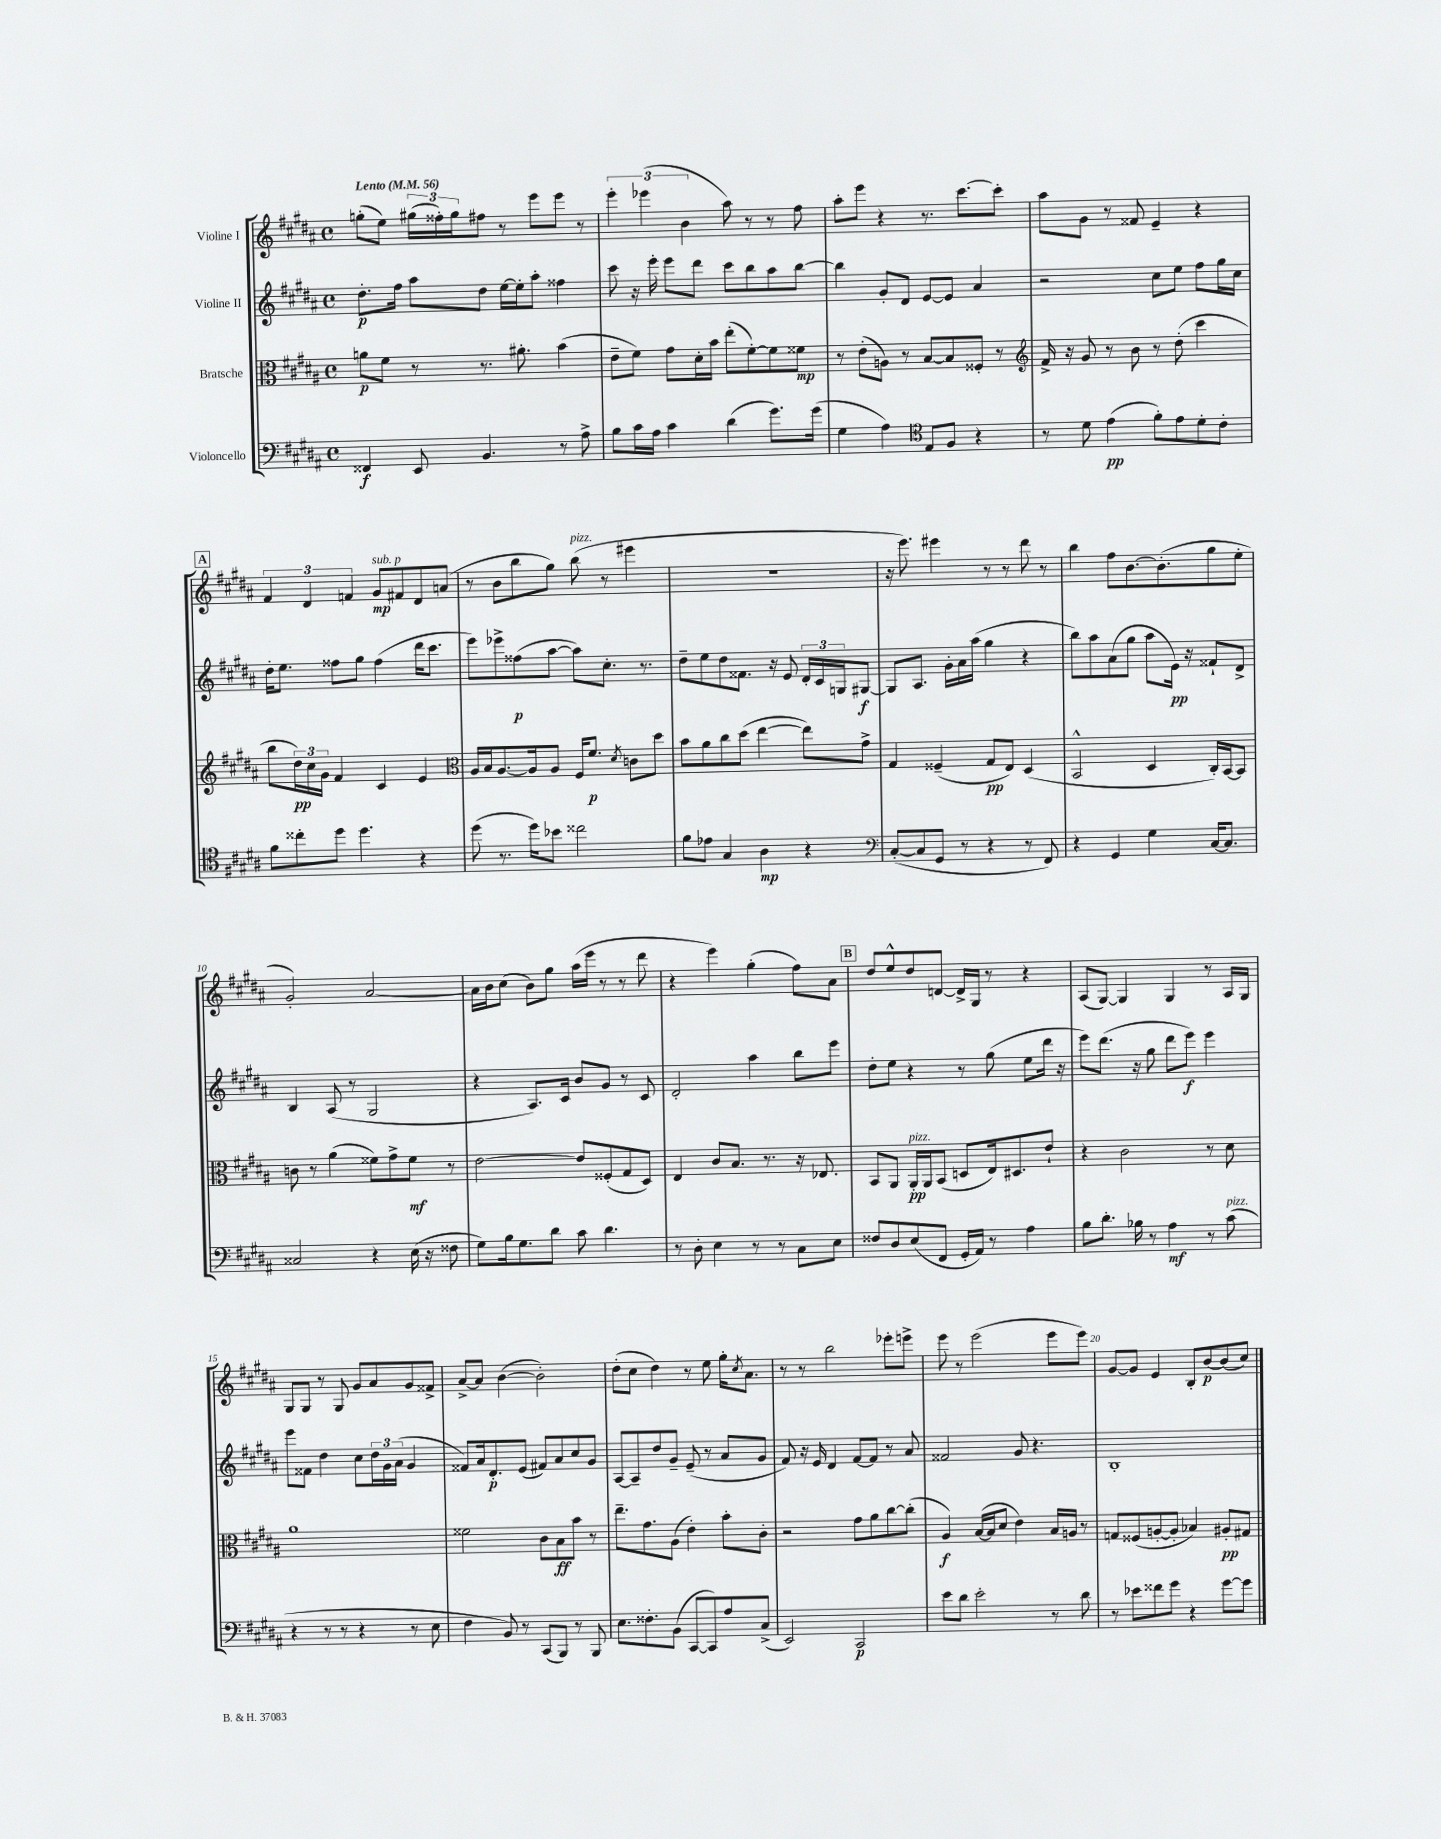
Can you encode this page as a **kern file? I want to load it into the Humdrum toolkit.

**kern	**dynam	**kern	**dynam	**kern	**dynam	**kern	**dynam
*part4	*part4	*part3	*part3	*part2	*part2	*part1	*part1
*staff4	*staff4	*staff3	*staff3	*staff2	*staff2	*staff1	*staff1
*I"Violoncello	*	*I"Bratsche	*	*I"Violine II	*	*I"Violine I	*
*clefF4	*	*clefC3	*	*clefG2	*	*clefG2	*
*k[f#c#g#d#a#]	*	*k[f#c#g#d#a#]	*	*k[f#c#g#d#a#]	*	*k[f#c#g#d#a#]	*
*M4/4	*	*M4/4	*	*M4/4	*	*M4/4	*
*met(c)	*	*met(c)	*	*met(c)	*	*met(c)	*
*MM56	*	*MM56	*	*MM56	*	*MM56	*
=1	=1	=1	=1	=1	=1	=1	=1
!	!	!	!	!	!	!LO:TX:a:B:t=Lento	!
4FF##X/	f	8an\L	p	8.dd#'\L	p	(8ggn'\L	.
.	.	8f#\J	.	.	.	8ee\J)	.
.	.	.	.	16ff#\Jk	.	.	.
8EE/	.	8r	.	8aa#\L	.	(24gg#X\LL	.
.	.	.	.	.	.	24ff##X'\)	.
.	.	.	.	.	.	24gg#\J	.
4.BB/	.	8.r	.	8dd#\J	.	8ff#X\J	.
.	.	.	.	[16ee\LL	.	8r	.
.	.	8.a#X'\	.	16ee'\J]	.	.	.
.	.	.	.	8aa#'\J	.	8eee\L	.
8r	.	(4b\	.	4ff##X\	.	8eee\J	.
8A#^\	.	.	.	.	.	8r	.
=2	=2	=2	=2	=2	=2	=2	=2
8B\L	.	8e~\L	.	8ccc#\	.	6eee'\	.
16c#\L	.	8f#\J)	.	16r	.	.	.
.	.	.	.	.	.	(6eee-X\	.
16A#\JJ	.	.	.	16eee'\	.	.	.
4c#\	.	8g#\L	.	8eee\L	.	.	.
.	.	.	.	.	.	6b\	.
.	.	16d#'\L	.	8ddd#\J	.	.	.
.	.	16b\JJ	.	.	.	.	.
(4d#\	.	(8ee'\L	.	8ccc#\L	.	8aa#\)	.
.	.	[8f#'\)	.	8bb\	.	8r	.
8.g#\L)	.	8f#\]	.	8aa#\	.	8r	.
.	.	8f##X\J	mp	[8bb\J	.	8ff#\	.
(16g#\Jk	.	.	.	.	.	.	.
=3	=3	=3	=3	=3	=3	=3	=3
4G#\	.	8r	.	4bb\]	.	8aa#'\L	.
.	.	(8e'\L	.	.	.	8eee\J	.
4A#\)	.	8An\J)	.	8g#'/L	.	4r	.
.	.	8r	.	8d#/J	.	.	.
*clefC4	*	*	*	*	*	*	*
8E/L	.	[8B/L	.	[8e/L	.	8.r	.
8F#/J	.	8B/]	.	8e/J]	.	.	.
.	.	.	.	.	.	[8.ccc#\L	.
4r	.	8F##X'/J	.	4a#/	.	.	.
.	.	8r	.	.	.	8ccc#'\J]	.
=4	=4	=4	=4	=4	=4	=4	=4
*	*	*clefG2	*	*	*	*	*
8r	.	16f#^/	.	2r	.	8aa#\L	.
.	.	16r	.	.	.	.	.
8d#\	.	8g#/	.	.	.	8g#\J	.
(4e\	pp	8r	.	.	.	8r	.
.	.	8b\	.	.	.	8f##X/	.
8f#'\L)	.	8r	.	8cc#\L	.	4e~/	.
8e\	.	(8dd#'\	.	8ee\J	.	.	.
8d#'\	.	4ccc#\	.	8ff#\L	.	4r	.
8c#'\J	.	.	.	16gg#\L	.	.	.
.	.	.	.	16cc#\JJ	.	.	.
!!LO:LB:g=z
!!LO:REH:place=s1:t=A
=5	=5	=5	=5	=5	=5	=5	=5
8f#\L	.	8bb\L	.	16dd#'\KL	.	6f#/	.
.	.	.	.	8.ee\J	.	.	.
8cc##X'\	.	24dd#\L)	pp	.	.	.	.
.	.	24cc#\	.	.	.	6d#/	.
.	.	24g#\JJ	.	.	.	.	.
8dd#\J	.	4f#/	.	8ff##X\L	.	.	.
.	.	.	.	.	.	6fn/	.
4.dd#\	.	.	.	8gg#\J	.	.	.
!	!	!	!	!	!	!LO:TX:a:i:t=sub. p	!
.	.	4c#/	.	(4ff##\	.	8g#/L	mp
.	.	.	.	.	.	8f#X/	.
4r	.	4e/	.	16ddd#\KL	.	8d#/	.
.	.	.	.	8.ccc#\J	.	.	.
.	.	.	.	.	.	(8an/J	.
=6	=6	=6	=6	=6	=6	=6	=6
*	*	*clefC3	*	*	*	*	*
(8dd#\	.	16A#/LL	.	8eee\L)	.	8r	.
.	.	16B/J	.	.	.	.	.
8.r	.	[8.A#/	.	8eee-X^\	.	8b\L	.
.	.	.	.	(8ff##X\	p	8bb\	.
16dd#\KL)	.	16A#/k]	.	.	.	.	.
8b-X\J	.	8A#/J	.	[8aa#\J	.	8gg#\J)	.
!	!	!	!	!	!	!LO:TX:a:i:t=pizz.	!
2cc##X\	.	16F#/KL	.	8aa#\L])	.	(8bb\	.
.	.	8.f#/J	p	.	.	.	.
.	.	.	.	8.cc#'\J	.	8r	.
.	.	8qd#/	.	.	.	.	.
.	.	8cn\L	.	.	.	4eee#X\	.
.	.	.	.	8.r	.	.	.
.	.	8dd#\J	.	.	.	.	.
=7	=7	=7	=7	=7	=7	=7	=7
8f#\L	.	8b\L	.	8dd#~\L	.	1r	.
8e-X\J	.	8a#\	.	8ee\	.	.	.
4G#/	.	8cc#\	.	8dd#\	.	.	.
.	.	(8dd#\J	.	8.f##X\J	.	.	.
4A#\	mp	[4ee\	.	.	.	.	.
.	.	.	.	16r	.	.	.
.	.	.	.	8e/	.	.	.
4r	.	8ee\L])	.	24d#'/LL	.	.	.
.	.	.	.	24c#/	.	.	.
.	.	.	.	24Gn/J	.	.	.
.	.	8g#^\J	.	[8G#X/J	f	.	.
=8	=8	=8	=8	=8	=8	=8	=8
*clefF4	*	*	*	*	*	*	*
([8C#'/L	.	4G#/	.	8G#/L]	.	16r	.
.	.	.	.	.	.	8.eee\)	.
8C#/]	.	.	.	8.A#/J	.	.	.
8GG#/J	.	(4F##X~/	.	.	.	4eee#X\	.
.	.	.	.	16g#'\LL	.	.	.
8r	.	.	.	16a#\	.	.	.
.	.	.	.	(16aa#\JJ	.	.	.
4r	.	8G#/L	pp	4gg#\	.	8r	.
.	.	8E/J)	.	.	.	8r	.
8r	.	(4D#/	.	4r	.	8ddd#\	.
8FF#/)	.	.	.	.	.	8r	.
=9	=9	=9	=9	=9	=9	=9	=9
4r	.	2BB^^/	.	8bb\L)	.	4bb\	.
.	.	.	.	8aa#\	.	.	.
4GG#/	.	.	.	(8a#\	.	8ff#\L	.
.	.	.	.	8gg#\J	.	[8.b\	.
4G#\	.	4D#/	.	8aa#\L	.	.	.
.	.	.	.	.	.	(8.b'\]	.
.	.	.	.	16e\Jk)	pp	.	.
.	.	.	.	16r	.	.	.
[16C#/KL	.	16C#'/LL)	.	8f##X`/L	.	8gg#\	.
8.C#/J]	.	[16BB/J	.	.	.	.	.
.	.	8BB/J]	.	8d#^/J	.	8ee'\J	.
!!LO:LB:g=z
=10	=10	=10	=10	=10	=10	=10	=10
2C##X/	.	8cn\	.	4B/	.	2g#'/)	.
.	.	8r	.	.	.	.	.
.	.	(4a#\	.	(8A#/	.	.	.
.	.	.	.	8r	.	.	.
4r	.	8f##X\L)	.	2G#/	.	[2a#/	.
.	.	8g#^\	.	.	.	.	.
(16E\	.	8f##\J	mf	.	.	.	.
16r	.	.	.	.	.	.	.
8F##X\	.	8r	.	.	.	.	.
=11	=11	=11	=11	=11	=11	=11	=11
8G#\L)	.	[2e\	.	4r	.	16a#\LL]	.
.	.	.	.	.	.	16b\J	.
16B\k	.	.	.	.	.	(8cc#\J	.
8.G#\	.	.	.	.	.	.	.
.	.	.	.	8.A#/L)	.	8b\L)	.
8d#\J	.	.	.	.	.	8gg#\J	.
.	.	.	.	16c#/Jk	.	.	.
8c#\	.	8e/L]	.	8b/L	.	(16aa#\LL	.
.	.	.	.	.	.	16eee\JJ	.
4.d#\	.	(8F##X'/	.	8g#/J	.	8r	.
.	.	8G#/	.	8r	.	8r	.
.	.	8D#/J)	.	8c#/	.	8ddd#\	.
=12	=12	=12	=12	=12	=12	=12	=12
8r	.	4E/	.	2d#'/	.	4r	.
8D#'\	.	.	.	.	.	.	.
4E\	.	8c#/L	.	.	.	4eee\)	.
.	.	8.B/J	.	.	.	.	.
8r	.	.	.	4aa#\	.	(4gg#'\	.
.	.	8.r	.	.	.	.	.
8r	.	.	.	.	.	.	.
8C#\L	.	16r	.	8bb\L	.	8ff#\L)	.
.	.	8.E-X/	.	.	.	.	.
8E\J	.	.	.	8eee\J	.	8a#\J	.
!!LO:REH:place=s1:t=B
=13	=13	=13	=13	=13	=13	=13	=13
8F##X/L	.	8BB/L	.	8dd#'\L	.	8dd#/L	.
8D#/	.	8AA#/J	.	8ee\J	.	8ee^^/	.
!	!	!LO:TX:a:i:t=pizz.	!	!	!	!	!
(8E/	.	16AA#'/LL	pp	4r	.	8dd#/	.
.	.	16AA#/J	.	.	.	.	.
8FF#/J	.	(8BB/J	.	.	.	[8dn/J	.
16GG#'/LL	.	8Dn/L	.	8r	.	16d^/LL]	.
16AA#/JJ)	.	.	.	.	.	16G#/JJ	.
8r	.	16E/k)	.	(8gg#\	.	8r	.
.	.	8.D#X/	.	.	.	.	.
4A#\	.	.	.	8ee\L	.	4r	.
.	.	8e`/J	.	16ddd#\Jk	.	.	.
.	.	.	.	16r	.	.	.
=14	=14	=14	=14	=14	=14	=14	=14
8B\L	.	4r	.	8eee\L)	.	(8A#/L	.
8.d#'\J	.	.	.	(8.ddd#\J	.	[8G#/J)	.
.	.	2c#\	.	.	.	4G#/]	.
16B-X\	.	.	.	16r	.	.	.
8r	.	.	.	8gg#\	.	.	.
4A#\	mf	.	.	8ddd#\L	.	4G#/	.
.	.	.	.	8eee\J)	f	.	.
8r	.	8r	.	4eee\	.	8r	.
!LO:TX:a:i:t=pizz.	!	!	!	!	!	!	!
(8c#\	.	8d#\	.	.	.	16A#/LL	.
.	.	.	.	.	.	16G#/JJ	.
!!LO:LB:g=z
=15	=15	=15	=15	=15	=15	=15	=15
4r	.	1a#	.	8eee\L	.	8G#/L	.
.	.	.	.	8f##X\J	.	8G#/J	.
8r	.	.	.	4dd#\	.	8r	.
8r	.	.	.	.	.	8G#/	.
4r	.	.	.	8cc#\L	.	8g#/L	.
.	.	.	.	24dd#\L	.	8a#/	.
.	.	.	.	24g#\	.	.	.
.	.	.	.	(24a#\JJ	.	.	.
8r	.	.	.	4g#/	.	8g#/	.
8E\	.	.	.	.	.	8f##X^/J	.
=16	=16	=16	=16	=16	=16	=16	=16
4F#\	.	2f##X\	.	8f##X/L)	.	[8a#^/L	.
.	.	.	.	16a#/k	.	8a#/J]	.
.	.	.	.	8.d#'/	p	.	.
8BB/)	.	.	.	.	.	([4b\	.
8r	.	.	.	(8e/J	.	.	.
(8CC#/L	.	8c#\L	.	8f#X/L)	.	2b'\])	.
8BBB/J)	.	8B\	ff	8a#/	.	.	.
8r	.	8b\J	.	8cc#/	.	.	.
8BBB/	.	8r	.	8g#/J	.	.	.
=17	=17	=17	=17	=17	=17	=17	=17
8.E\L	.	8.ee~\L	.	[8A#/L	.	(8dd#'\L	.
.	.	.	.	8A#~/]	.	8cc#\J	.
8.F##X'\	.	8.g#\	.	.	.	.	.
.	.	.	.	8dd#/	.	4dd#\)	.
(8BB\J	.	(8A#\J	.	8g#~/J	.	.	.
[8CC#/L	.	4e'\)	.	(8e~/	.	8r	.
8CC#/])	.	.	.	8r	.	8ee\	.
8A#/	.	8b'\L	.	8a#/L	.	16gg#'\KL	.
.	.	.	.	.	.	8qcc#/	.
.	.	.	.	.	.	8.a#\J	.
(8C#^/J	.	8c#'\J	.	8g#/J	.	.	.
=18	=18	=18	=18	=18	=18	=18	=18
2EE/)	.	2r	.	8f#/)	.	8r	.
.	.	.	.	16r	.	8r	.
.	.	.	.	16e/	.	.	.
.	.	.	.	4d#/	.	2bb\	.
2CC#/	p	8g#\L	.	[8f#/L	.	.	.
.	.	8a#\	.	8f#/J]	.	.	.
.	.	[8cc#\	.	8r	.	8eee-X'\L	.
.	.	(8cc#'\J]	.	8a#/	.	8eeen^\J	.
=19	=19	=19	=19	=19	=19	=19	=19
8e\L	.	4A#/)	f	2f##X/	.	8eee\	.
8d#\J	.	.	.	.	.	8r	.
2e'\	.	([16B/LL	.	.	.	(2eee\	.
.	.	16B/J]	.	.	.	.	.
.	.	8d#/J	.	.	.	.	.
.	.	4e\)	.	8g#/	.	.	.
.	.	.	.	4.r	.	.	.
8r	.	16B/LL	.	.	.	8eee\L	.
.	.	16An/JJ	.	.	.	.	.
8d#\	.	8r	.	.	.	8eee\J)	.
=20	=20	=20	=20	=20	=20	=20	=20
8r	.	8Gn/L	.	1B'	.	[8g#/L	.
8e-X\L	.	(8F##X/	.	.	.	8g#/J]	.
8f##X\	.	[8An'/	.	.	.	4e/	.
8g#\J	.	8A'/J]	.	.	.	.	.
4r	.	4B-X/)	.	.	.	8B'/L	.
.	.	.	.	.	.	[8b/	p
[8g#\L	.	8A#X'/L	pp	.	.	(8b/]	.
8g#\J]	.	8G#X/J	.	.	.	8cc#/J)	.
==	==	==	==	==	==	==	==
*-	*-	*-	*-	*-	*-	*-	*-
